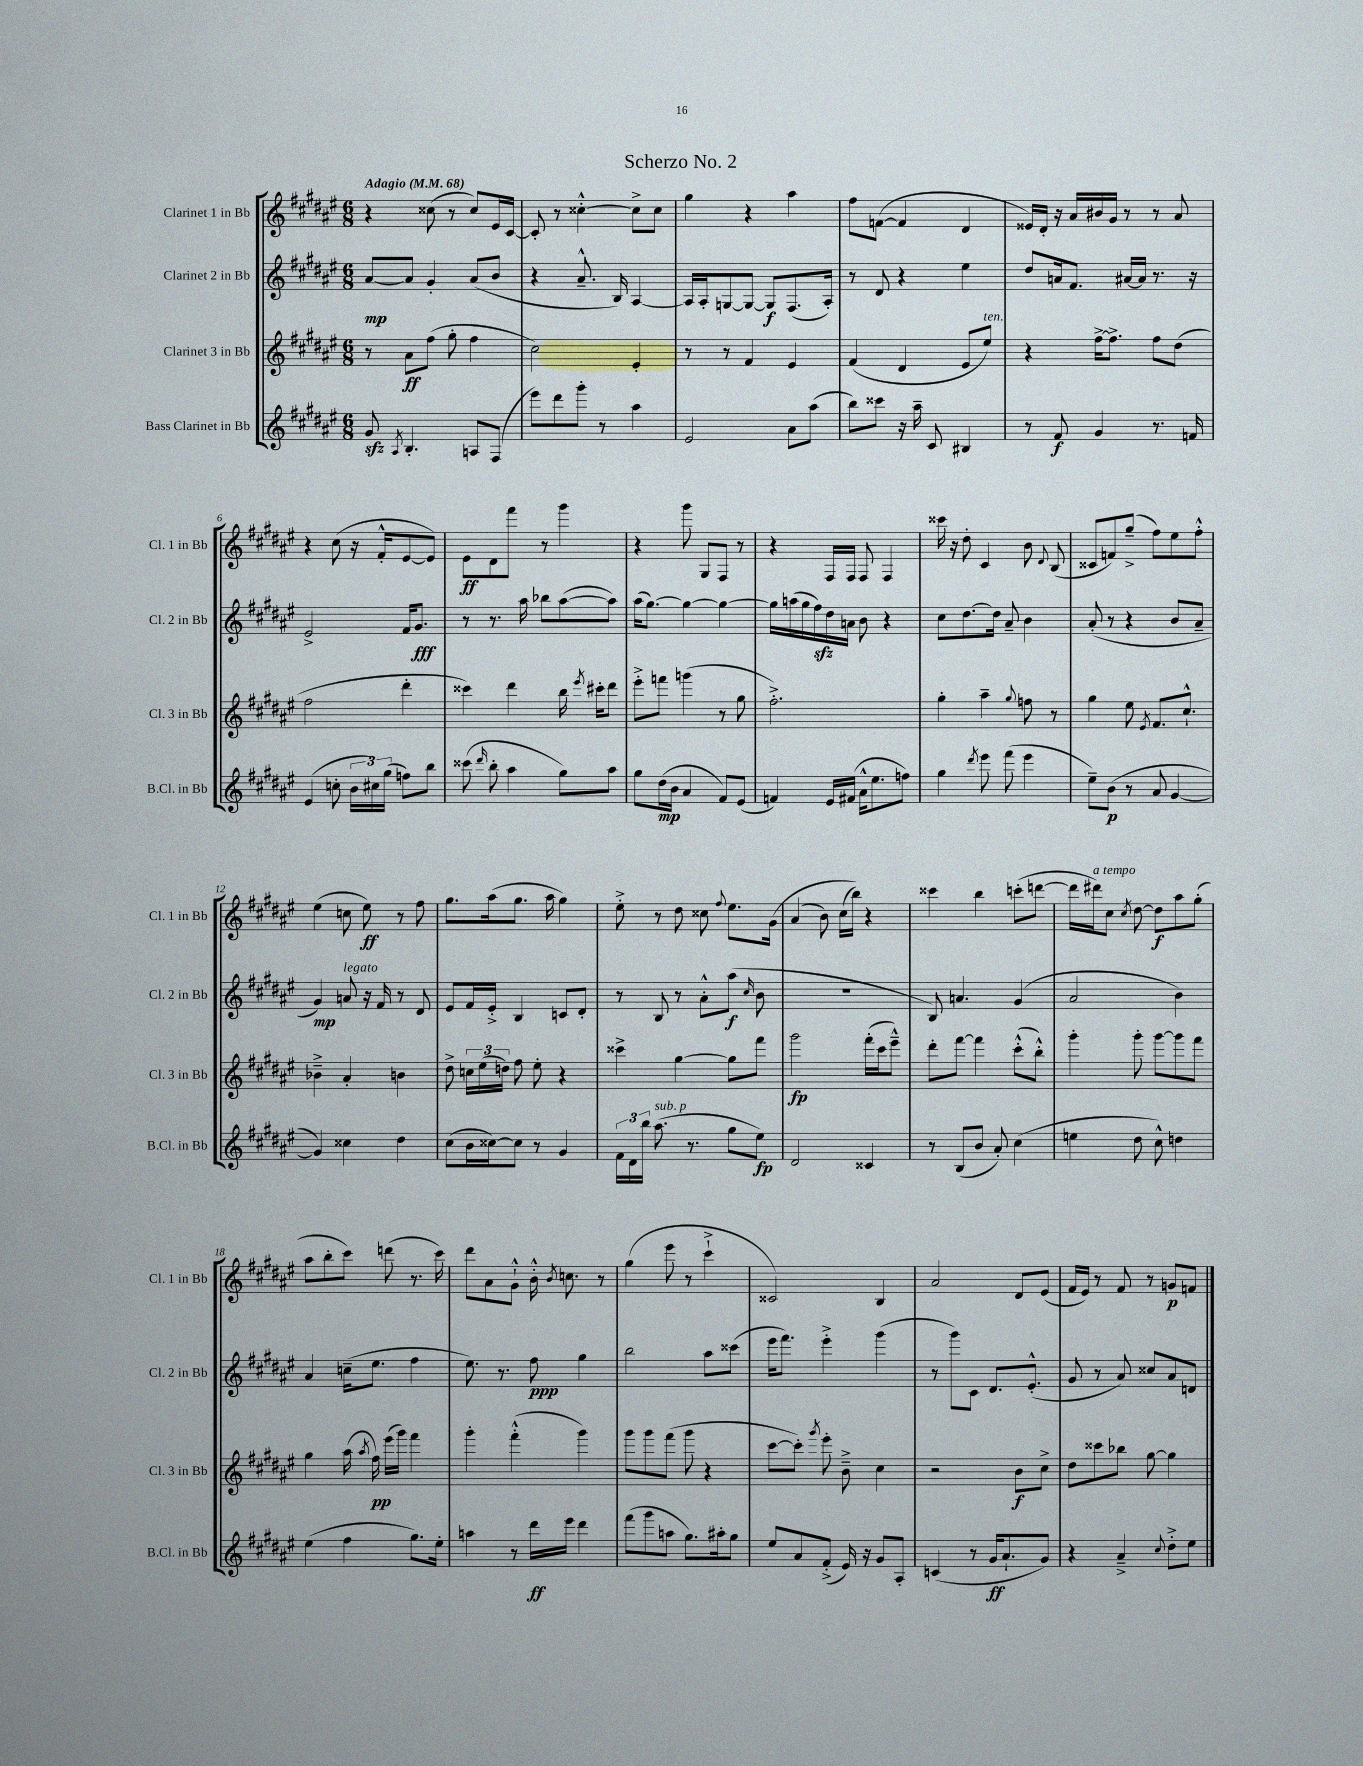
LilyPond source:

\header { title = "Scherzo No. 2" }
<<
\new StaffGroup <<
\new Staff = "s0" \with { instrumentName = "Clarinet 1 in Bb" shortInstrumentName = "Cl. 1 in Bb" } {
    \clef treble \key fis \major \numericTimeSignature \time 6/8 \tempo "Adagio" 4 = 68
    \autoBeamOff r4 cisis''8( r8 cisis''8[) eis'16 cis'16]~ |
    cis'8-. r8 cisis''4~-.-^ cisis''8[-> cisis''8] |
    gis''4 r4 ais''4 |
    fis''8[ f'8]~( f'4 dis'4 |
    eisis'16[) dis'16]-. r16 ais'16[ bis'16 gis'16] r8 r8 ais'8 |
    r4 cis''8( r16 fis'16[-.-^ eis'8~ eis'8]) |
    eis'8[\ff dis'8 fis'''8] r8 gis'''4 |
    r4 gis'''8 gis8[ fis8] r8 |
    r4 fis16[ fis16] fis8 fis4 |
    cisis'''16 r16 dis''8-. cis'4 b'8 \appoggiatura { dis'8 } b8( |
    cisis'8[ f'8) gis''8]--->( fis''8[) eis''8 fis''8]-.-^ |
    eis''4( c''8 eis''8\ff) r8 fis''8 |
    gis''8.[ ais''16( gis''8.] ais''16 gis''4) |
    eis''8-.-> r8 dis''8 cisis''8 \appoggiatura { fis''8 } eis''8.[ gis'16]\( |
    ais'4( b'8) cis''16[( b''16])\) r4 |
    cisis'''4 b''4 c'''8[-.( d'''8]~ |
    d'''16[ dis'''16^\markup { \italic "a tempo" }) cis''8] \acciaccatura { cis''8 } dis''8~ dis''8[\f ais''8 gis''8]-.( |
    ais''8[ b''8-. cis'''8]) d'''8( r8. cis'''16) |
    dis'''8[ ais'8 gis'8]-!-^ b'16-.-^ \acciaccatura { b'8 } c''8. r8 |
    gis''4( eis'''8 r8 cis'''4-!-> |
    cisis'2) b4 |
    ais'2 dis'8[ eis'8]( |
    fis'16[ eis'16]) r8 fis'8 r8 g'8[\p f'8] \bar "|." |
}
\new Staff = "s1" \with { instrumentName = "Clarinet 2 in Bb" shortInstrumentName = "Cl. 2 in Bb" } {
    \clef treble \key fis \major \numericTimeSignature \time 6/8
    \autoBeamOff ais'8[~\mp ais'8] gis'4-. ais'8[( b'8] |
    r4 ais'8.---^ b16) ais4~ |
    ais16[ ais16-. g8~ g8]~ g8[\f fis8.( ais16]-.) |
    r8 dis'8 r4 eis''4 |
    dis''8[ a'16 fis'8.] ais'16[~ ais'16] r8. r16 |
    eis'2-> fis'16[ gis'8.]\fff |
    r8 r8. ais''16 bes''8[ ais''8~( ais''8]) |
    ais''16[( gis''8.]~) gis''4~ gis''4~ |
    gis''16[ a''16( gis''16 fis''16\sfz) dis''16 a'16] b'8 r4 |
    cis''8[ dis''8.~ dis''16] ais'8-- b'4 |
    ais'8-.( r8 r4 b'8[ ais'8]-- |
    gis'4\mp) a'8^\markup { \italic "legato" } r16 fis'16 r8 dis'8 |
    eis'8[ fis'16 eis'16]-.-> b4 c'8[ dis'8]-. |
    r8 b8 r8 ais'8[-.-^ ais''8]\f( \grace { cis''16 } b'8 |
    R2. |
    b8) a'4. gis'4( |
    ais'2 b'4) |
    ais'4 c''16[--( eis''8.] fis''4 |
    eis''8.) r8. fis''8\ppp gis''4 |
    b''2 ais''8[ cisis'''8]( |
    eis'''16[ fis'''8.]) eis'''4-.-> gis'''4( |
    r8 gis'''8[) cis'8] dis'8.[ eis'8.]-.-^( |
    gis'8 r8 ais'8) cisis''8[ ais'8 d'8] \bar "|." |
}
\new Staff = "s2" \with { instrumentName = "Clarinet 3 in Bb" shortInstrumentName = "Cl. 3 in Bb" } {
    \clef treble \key fis \major \numericTimeSignature \time 6/8
    \autoBeamOff r8 ais'8[\ff fis''8]( gis''8-. fis''4 |
    cis''2) eis'4-. |
    r8 r8 fis'4 eis'4 |
    fis'4( dis'4 eis'8[ eis''8]^\markup { \italic "ten." }) |
    r4 fis''16[~-> fis''8.]-> fis''8[ dis''8]( |
    fis''2 dis'''4-. |
    cisis'''4) dis'''4 b''16 \acciaccatura { eis'''8 } cis'''16[-. dis'''8] |
    eis'''8[-.-> f'''8] g'''4( r8 gis''8 |
    fis''2.-.->) |
    gis''4-. ais''4-- \appoggiatura { gis''8 } f''8 r8 |
    gis''4 eis''8 \acciaccatura { eis'8 } fis'8.[ cis''8.]-!-^ |
    bes'4---> ais'4-. b'4 |
    dis''8-> \tuplet 3/2 { c''16[ eis''16( d''16]) } fis''8 eis''8-. r4 |
    cisis'''4-> gis''4~ gis''8[ fis'''8] |
    gis'''2\fp fis'''16[-.( cis'''16 eis'''8]---^) |
    dis'''8[-. fis'''8]~ fis'''4 cis'''8[-.-^( b''8]-.-^) |
    gis'''4-. gis'''8-. gis'''8[~ gis'''8 fis'''8] |
    gis''4 ais''16( \acciaccatura { ais''8 } fis''16\pp) eis'''16[( gis'''16]) fis'''4 |
    gis'''4-. fis'''4-.-^( gis'''4) |
    gis'''8[ gis'''8 fis'''8]( gis'''8 r4 |
    cis'''8[~ cis'''8]-.) \acciaccatura { gis'''8 } eis'''8-. b'8---> cis''4 |
    r2 b'8[\f cis''8]-> |
    dis''8[ cisis'''8 bes''8] gis''8~ gis''4 \bar "|." |
}
\new Staff = "s3" \with { instrumentName = "Bass Clarinet in Bb" shortInstrumentName = "B.Cl. in Bb" } {
    \clef treble \key fis \major \numericTimeSignature \time 6/8
    \autoBeamOff gis'8\sfz \acciaccatura { ais8 } b4.-. a8[ fis8]( |
    eis'''8[) dis'''8 gis'''8]-. r8 ais''4 |
    eis'2 ais'8[ ais''8]( |
    b''8[) cisis'''8] r16 ais''16-- cis'8 bis4 |
    r8 fis'8\f gis'4 r8. f'16 |
    eis'4( c''8-. \tuplet 3/2 { b'16[ cis''16) gis''16]( } f''8[) b''8] |
    cisis'''8( \grace { dis'''16 } b''8-. ais''4 gis''8[) ais''8] |
    gis''8[ dis''16\mp( b'16] ais'4 fis'8[) eis'8]( |
    f'4) eis'16[ fis'16]( ais'16[-^ eis''8. f''8]) |
    gis''4 \acciaccatura { dis'''8 } eis'''8 fis'''8( eis'''4 |
    eis''8[--) b'8]\p( r8 ais'8 gis'4~ |
    gis'4) cisis''4 dis''4 |
    cis''8[( b'16 cisis''16~) cisis''8] r8 gis'4 |
    \tuplet 3/2 { fis'16[ dis'16 b''16] } ais''8.^\markup { \italic "sub. p" }( r8. gis''8[ eis''8]\fp) |
    dis'2 cisis'4 |
    r8 b8[( b'8] ais'8-.) cis''4( |
    e''4 dis''8 cis''8-^) d''4 |
    eis''4( fis''4 gis''8.[) eis''16]-. |
    a''4 r8 dis'''16[\ff eis'''16] dis'''4 |
    fis'''8[( gis'''8 a''8] gis''8.[) ais''16-. gis''8] |
    eis''8[ ais'8 fis'8]-.->( eis'16) r16 gis'8[ ais8]-. |
    c'4( r8 gis'16[\ff ais'8.-! gis'8]) |
    r4 ais'4---> \appoggiatura { cis''8 } dis''8[-.-> eis''8] \bar "|." |
}
>>
>>
